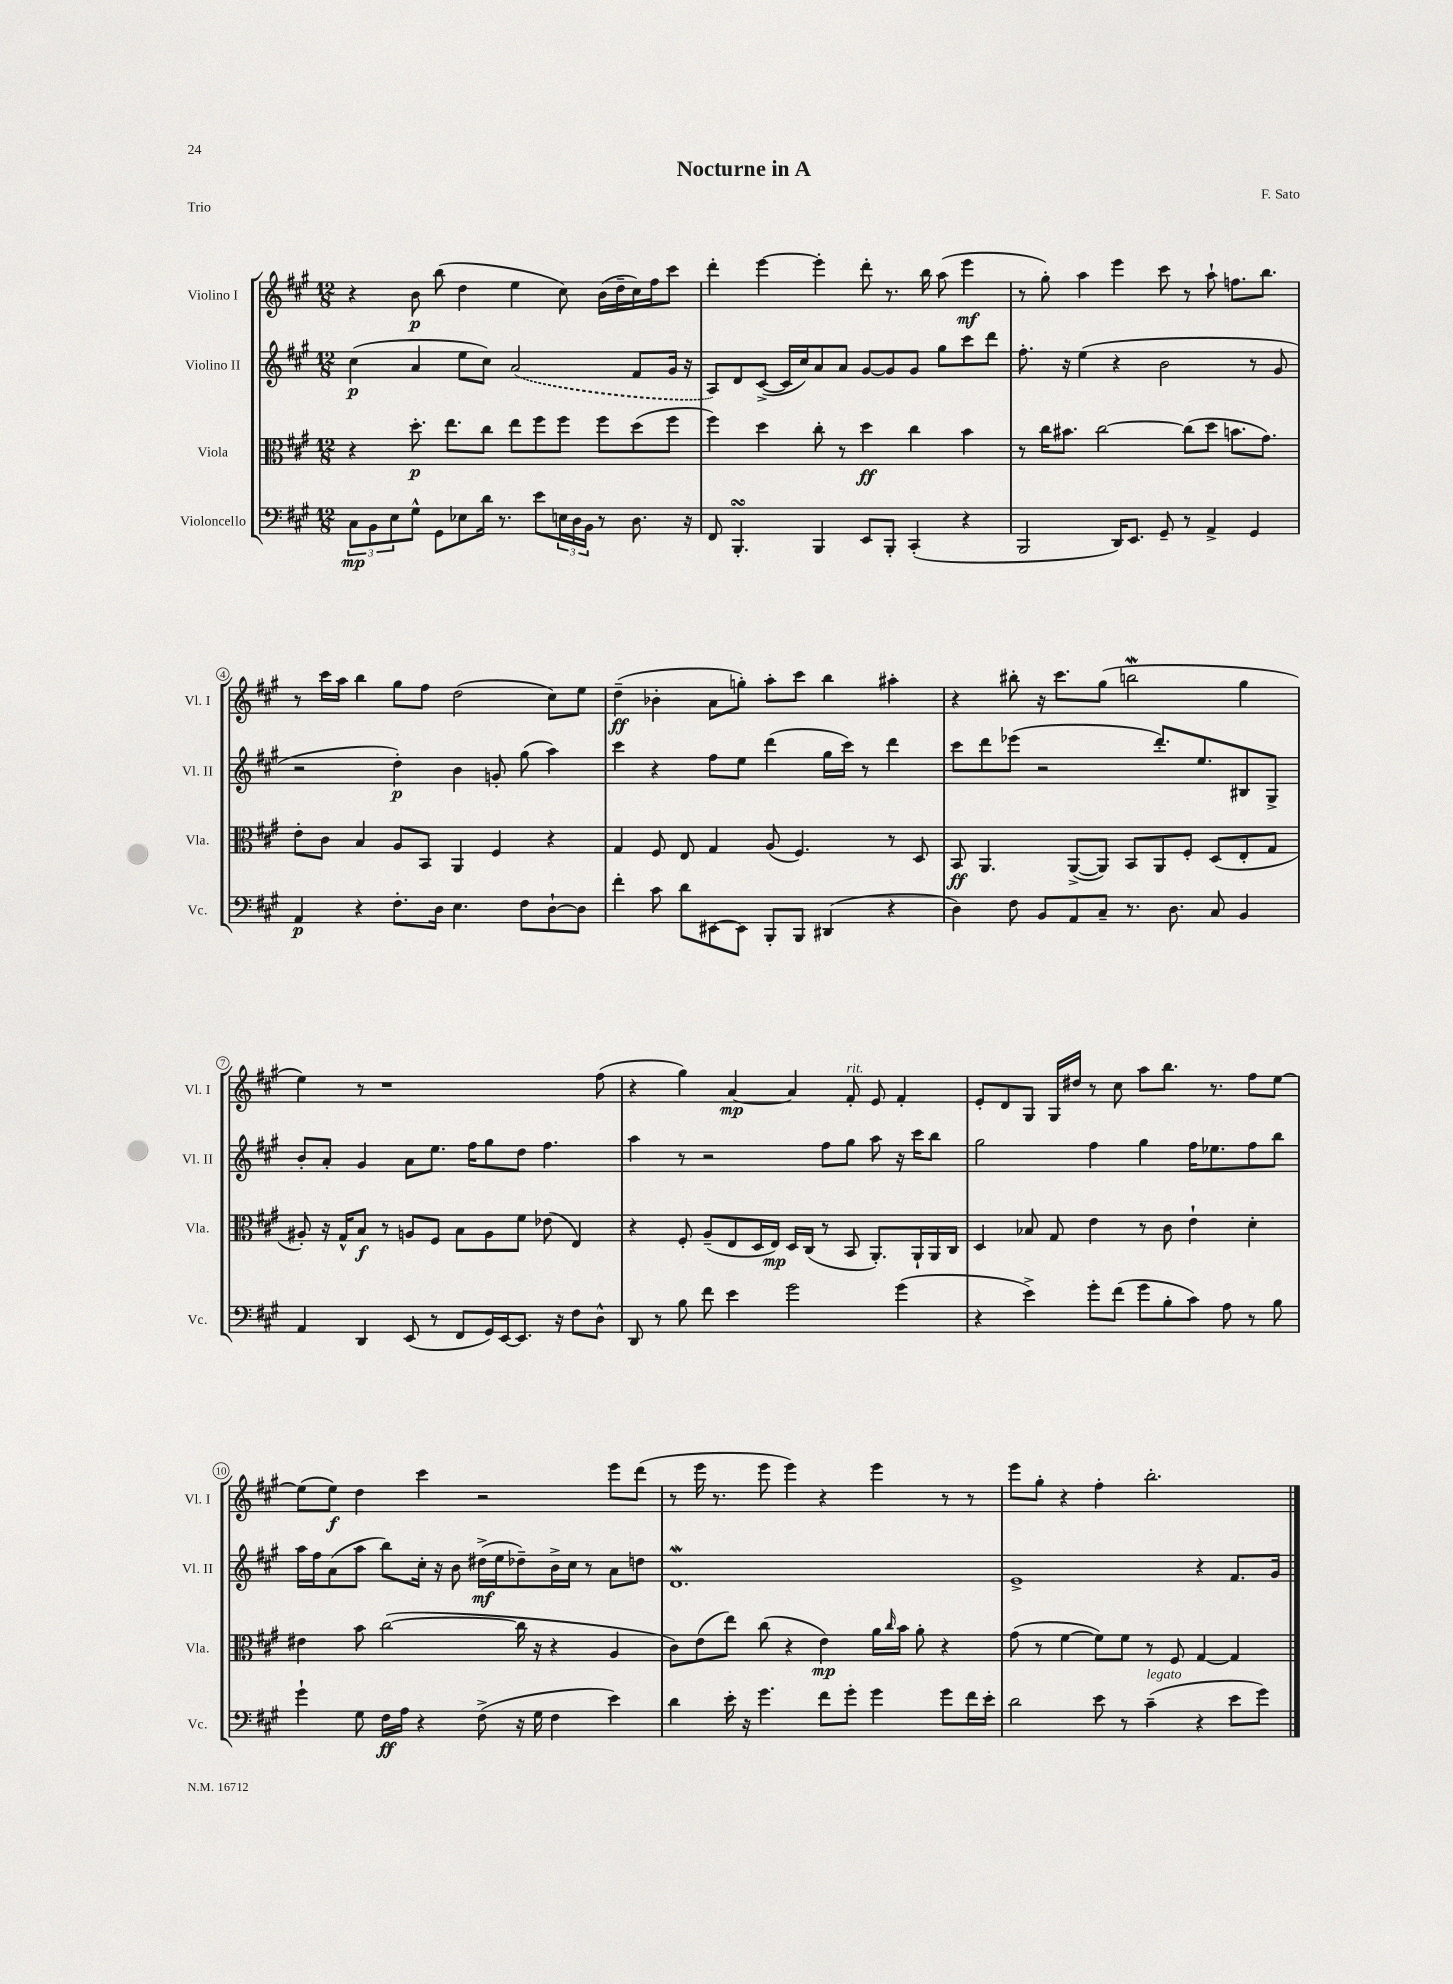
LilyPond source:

\header { title = "Nocturne in A" composer = "F. Sato" piece = "Trio" }
<<
\new StaffGroup <<
\new Staff = "s0" \with { instrumentName = "Violino I" shortInstrumentName = "Vl. I" } {
    \clef treble \key a \major \numericTimeSignature \time 12/8
    r4 b'8\p b''8( d''4 e''4 cis''8) b'16( d''16-- cis''16) fis''16 cis'''8 |
    d'''4-. e'''4~ e'''4-. d'''8-. r8. b''16 a''8( e'''4\mf |
    r8 gis''8-.) a''4 e'''4 cis'''8 r8 a''8-! f''8. b''8. |
    r8 cis'''16 a''16 b''4 gis''8 fis''8 d''2( cis''8) e''8 |
    d''4--\ff( bes'4-. a'8 g''8-.) a''8-. cis'''8 b''4 ais''4-. |
    r4 bis''8-. r16 cis'''8. gis''8( b''2\mordent gis''4 |
    e''4) r8 r1 fis''8( |
    r4 gis''4) a'4~\mp a'4 fis'8-.^\markup { \italic "rit." } e'8 fis'4-. |
    e'8-. d'8 gis8 gis16 dis''16 r8 cis''8 a''8 b''8. r8. fis''8 e''8~ |
    e''8( e''8\f) d''4 cis'''4 r2 e'''8 d'''8( |
    r8 e'''16 r8. e'''8 e'''4) r4 e'''4 r8 r8 |
    e'''8 gis''8-. r4 fis''4-. b''2.-. \bar "|." |
}
\new Staff = "s1" \with { instrumentName = "Violino II" shortInstrumentName = "Vl. II" } {
    \clef treble \key a \major \numericTimeSignature \time 12/8
    cis''4\p( a'4 e''8 cis''8) \once \slurDashed a'2( fis'8 gis'16 r16 |
    a8) d'8 cis'8~->( cis'16 cis''16) a'8 a'8 gis'8~ gis'8 gis'8 gis''8 cis'''8 d'''8 |
    fis''8.-. r16 e''4( r4 b'2 r8 gis'8 |
    r2 d''4-.\p) b'4 g'8-. gis''8( a''4) |
    cis'''4 r4 fis''8 e''8 d'''4( gis''16 cis'''16) r8 d'''4 |
    cis'''8 d'''8 ees'''8( r2 d'''8.-.) e''8. bis8 gis8-> |
    b'8-. a'8-. gis'4 a'8 e''8. fis''16 gis''8 d''8 fis''4. |
    a''4 r8 r2 fis''8 gis''8 a''8 r16 cis'''16 b''8 |
    gis''2 fis''4 gis''4 fis''16 ees''8. fis''8 b''8 |
    a''16 fis''16 a'8( a''8 b''8) cis''16-. r16 b'8 dis''16->\mf( e''16 des''8--) b'16-> cis''16 r8 a'8 d''8 |
    d'1.\mordent |
    e'1-> r4 fis'8. gis'16 \bar "|." |
}
\new Staff = "s2" \with { instrumentName = "Viola" shortInstrumentName = "Vla." } {
    \clef alto \key a \major \numericTimeSignature \time 12/8
    r4 d''8.-.\p e''8. cis''8 e''8 fis''8 fis''8 fis''8 d''8( fis''8 |
    fis''4) d''4 cis''8-. r8 d''4\ff cis''4 b'4 |
    r8 cis''16 bis'8. cis''2~ cis''8( d''8 b'8. gis'8.) |
    e'8-. cis'8 b4 a8 b,8 a,4 fis4 r4 |
    gis4 fis8 e8 gis4 a8( fis4.) r8 d8 |
    b,8\ff a,4. a,8~->( a,8) b,8 a,8 fis8-. d8( e8-. gis8 |
    ais8-.) r16 gis16-^ b8\f r8 a8 fis8 b8 a8 fis'8 ees'8( e4) |
    r4 fis8-. a8--( e8 d16 e16\mp) d16 cis16( r8 b,8 a,8.-.) a,16-! a,16 cis16 |
    d4 bes8 gis8 e'4 r8 cis'8 e'4-! d'4-. |
    eis'4 b'8 cis''2~( cis''16 r16 r4 a4 |
    cis'8) e'8( e''8) cis''8( r4 e'4\mp) a'16 \grace { cis''16 } b'16 a'8-. r4 |
    gis'8( r8 fis'4~ fis'8) fis'8 r8 fis8 gis4~ gis4 \bar "|." |
}
\new Staff = "s3" \with { instrumentName = "Violoncello" shortInstrumentName = "Vc." } {
    \clef bass \key a \major \numericTimeSignature \time 12/8
    \tuplet 3/2 { cis8\mp b,8 e8 } gis8-^ gis,8 ees8 d'16 r8. e'8 \tuplet 3/2 { e16 d16 b,16 } r8 d8. r16 |
    fis,8 b,,4.-.\turn b,,4 e,8 b,,8-. cis,4-.( r4 |
    b,,2 d,16) e,8. gis,8-- r8 a,4-> gis,4 |
    a,4\p r4 fis8.-. d16 e4. fis8 d8~-! d8 |
    fis'4-. cis'8 d'8 eis,8~ eis,8 b,,8-. b,,8 dis,4( r4 |
    d4) fis8 b,8 a,8 cis8-- r8. d8. cis8 b,4 |
    a,4 d,4 e,8( r8 fis,8 gis,16) e,16~ e,8. r16 fis8 d8-^ |
    d,8 r8 b8 fis'8 e'4 gis'2 gis'4( |
    r4 e'4->) gis'8-. fis'8( gis'8 b8-. cis'8) a8 r8 b8 |
    gis'4-! gis8 fis16\ff a16 r4 fis8->( r16 gis16 fis4 e'4) |
    d'4 e'16-. r16 gis'4. fis'8 gis'8-. gis'4 gis'8 fis'16 e'16-. |
    d'2 e'8 r8 cis'4--^\markup { \italic "legato" }( r4 e'8 gis'8) \bar "|." |
}
>>
>>
\layout { \context { \Score \override BarNumber.stencil = #(make-stencil-circler 0.1 0.3 ly:text-interface::print) } }
